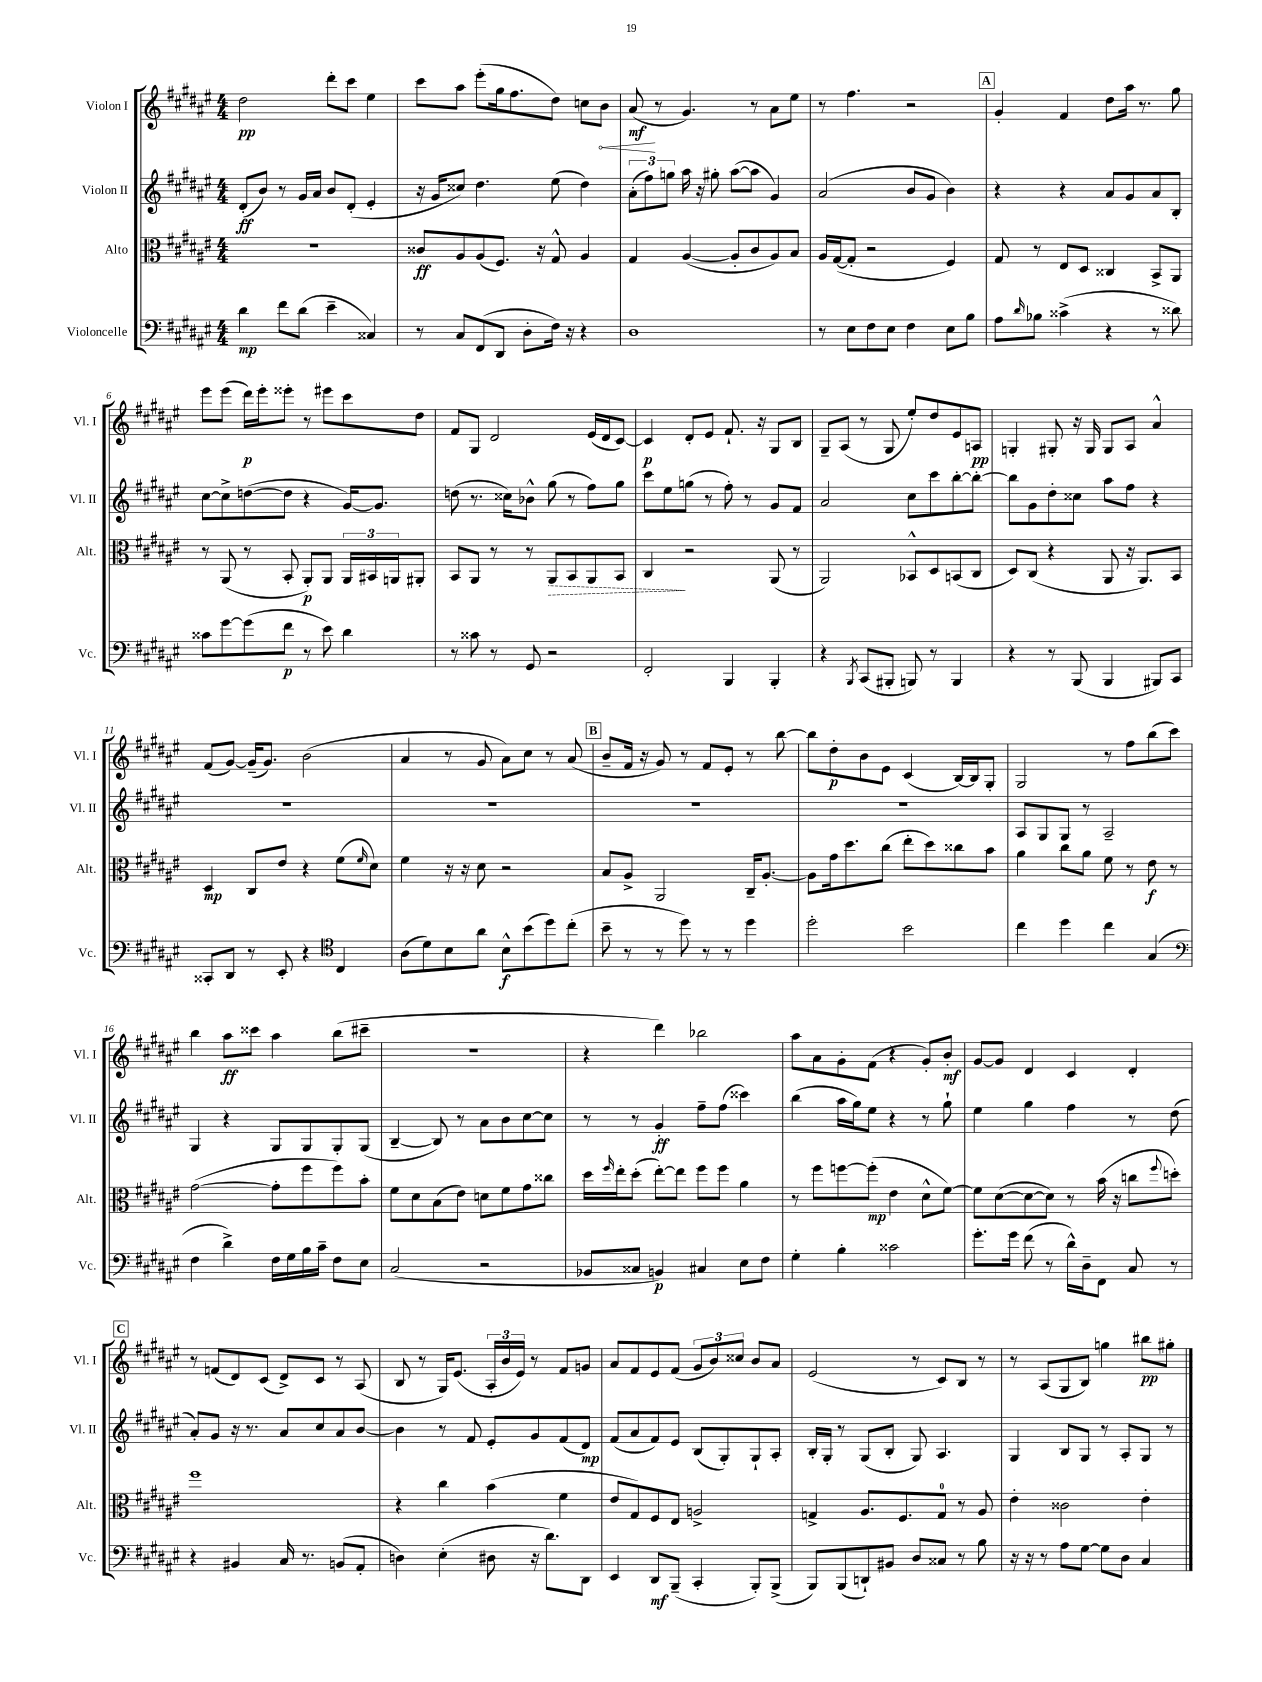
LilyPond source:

<<
\new StaffGroup <<
\new Staff = "s0" \with { instrumentName = "Violon I" shortInstrumentName = "Vl. I" } {
    \clef treble \key fis \major \numericTimeSignature \time 4/4
    dis''2\pp dis'''8-. cis'''8 eis''4 |
    cis'''8 ais''8 eis'''8-.( gis''16 fis''8. dis''8) c''8 \once \override Hairpin.circled-tip = ##t b'8\< |
    ais'8\mf\!( r8 gis'4.) r8 ais'8 eis''8 |
    r8 fis''4. r2 |
    \mark \markup { \box "A" } gis'4-. fis'4 dis''8 ais''16 r8. gis''8 |
    eis'''8 eis'''8( dis'''16\p) eis'''16-. eisis'''8-. r8 eis'''8 cis'''8 dis''8 |
    fis'8 gis8 dis'2 eis'16( dis'16 cis'8~) |
    cis'4\p dis'8-. eis'8 fis'8.-! r16 gis8 b8 |
    gis8-- ais8( r8 gis8 eis''8-.) dis''8 eis'8 a8\pp |
    g4-. gis8-. r16 gis16 gis8 ais8 ais'4-^ |
    fis'8( gis'8~) gis'16--( gis'8.) b'2( |
    ais'4 r8 gis'8 ais'8) cis''8 r8 ais'8( |
    \mark \markup { \box "B" } b'8-- fis'16 r16 gis'8) r8 fis'8 eis'8-. r8 b''8~ |
    b''8 dis''8-.\p b'8 eis'8 cis'4( b16~) b16 gis8-. |
    gis2 r8 fis''8 b''8( cis'''8) |
    b''4 ais''8\ff cisis'''8 ais''4 b''8( cis'''8-- |
    R1 |
    r4 dis'''4) bes''2 |
    ais''8 ais'8 gis'8-. fis'8( r4 gis'8-.) b'8-.\mf |
    gis'8~ gis'8 dis'4 cis'4 dis'4-. |
    \mark \markup { \box "C" } r8 f'8( dis'8) cis'8( dis'8->) cis'8 r8 ais8( |
    b8 r8 gis16) eis'8.( \tuplet 3/2 { ais16-. b'16 eis'16) } r8 fis'8 g'8 |
    ais'8 fis'8 eis'8 fis'8( \tuplet 3/2 { gis'8 b'8) cisis''8 } b'8 ais'8 |
    eis'2( r8 cis'8) b8 r8 |
    r8 ais8( gis8 b8) g''4 bis''8\pp gis''8-. \bar "|." |
}
\new Staff = "s1" \with { instrumentName = "Violon II" shortInstrumentName = "Vl. II" } {
    \clef treble \key fis \major \numericTimeSignature \time 4/4
    dis'8-.\ff( b'8) r8 gis'16 ais'16 b'8 dis'8-.( eis'4-. |
    r16 gis'16 cisis''8) dis''4. eis''8( dis''4) |
    \tuplet 3/2 { ais'8-.( fis''8) g''8 } ais''16 r16 gis''8-. ais''8~( ais''8 gis'4) |
    ais'2( b'8 gis'8 b'4) |
    \mark \markup { \box "A" } r4 r4 ais'8 gis'8 ais'8 b8-. |
    cis''8~ cis''8-> d''8~( d''8 r4 gis'16~) gis'8. |
    d''8( r8. cisis''16) bes'8-^ gis''8( r8 fis''8) gis''8 |
    cis'''8 eis''8 g''8( r8 fis''8-.) r8 gis'8 fis'8 |
    ais'2 cis''8 cis'''8 b''8~-. b''8~-. |
    b''8 gis'8 dis''8-. cisis''8 ais''8 fis''8 r4 |
    R1 |
    R1 |
    \mark \markup { \box "B" } R1 |
    R1 |
    ais8 gis8 gis8 r8 ais2-- |
    gis4 r4 gis8 gis8 gis8-. gis8( |
    b4~-- b8) r8 ais'8 b'8 cis''8~ cis''8 |
    r8 r8 gis'4-.\ff fis''8-- fis''8( cisis'''4) |
    b''4( ais''16 gis''16) eis''8 r4 r8 gis''8-! |
    eis''4 gis''4 fis''4 r8 dis''8( |
    \mark \markup { \box "C" } ais'8-.) gis'8 r16 r8. ais'8 cis''8 ais'8 b'8~ |
    b'4 r8 fis'8 eis'8-. gis'8 fis'8( dis'8\mp) |
    fis'8( ais'8 fis'8) eis'8 b8( gis8-.) gis8-! ais8-. |
    b16-. gis16-. r8 gis8( b8-. gis8) ais4. |
    gis4 b8 gis8 r8 ais8-. gis8 r8 \bar "|." |
}
\new Staff = "s2" \with { instrumentName = "Alto" shortInstrumentName = "Alt." } {
    \clef alto \key fis \major \numericTimeSignature \time 4/4
    R1 |
    cisis'8\ff ais8 ais8( fis8.) r16 gis8-^ ais4 |
    gis4 ais4~( ais8-. cis'8 ais8) b8 |
    ais16 gis16~( gis8-. r2 fis4) |
    \mark \markup { \box "A" } gis8 r8 eis8 dis8 cisis4 b,8-> ais,8 |
    r8 ais,8( r8 b,8-. ais,8-.\p) ais,8 \tuplet 3/2 { ais,16 bis,16 a,16 } ais,8-. |
    b,8 ais,8 r8 r8 \once \override Hairpin.style = #'dashed-line ais,8\> b,8 ais,8 b,8 |
    cis4\! r2 ais,8( r8 |
    ais,2) bes,8-^ dis8 b,8( cis8 |
    dis8) cis8( r4 ais,8 r16 ais,8.) b,8 |
    dis4\mp cis8 eis'8 r4 fis'8( \grace { fis'16 } dis'8) |
    fis'4 r16 r16 dis'8 r2 |
    \mark \markup { \box "B" } b8 ais8-> ais,2 cis16-- ais8.~-. |
    ais8 gis'16 dis''8. cis''8( eis''8-. dis''8) cisis''8 b'8 |
    ais'4 cis''8 ais'8 fis'8 r8 eis'8\f r8 |
    gis'2~( gis'8-. fis''8 fis''8) b'8-. |
    fis'8 dis'8 b8( eis'8) d'8 fis'8 gis'8 cisis''8 |
    dis''16 \grace { fis''16 } eis''16-. dis''8-.( eis''8~-.) eis''8 fis''8 fis''8 ais'4 |
    r8 fis''8 f''8~ f''8-.\mp( eis'4 dis'8-^ fis'8~) |
    fis'8 dis'8~( dis'8~ dis'8) r8 b'16( r16 c''8 \appoggiatura { fis''8 } d''8-.) |
    \mark \markup { \box "C" } fis''1 |
    r4 cis''4 b'4( fis'4 |
    eis'8 gis8) fis8 eis8 a2-> |
    g4-> ais8. fis8. g8-0 r8 ais8 |
    eis'4-. cisis'2 eis'4-. \bar "|." |
}
\new Staff = "s3" \with { instrumentName = "Violoncelle" shortInstrumentName = "Vc." } {
    \clef bass \key fis \major \numericTimeSignature \time 4/4
    dis'4\mp fis'8 dis'8( eis'4-- cisis4) |
    r8 cis8 fis,8( dis,8 dis8-. fis16) r16 r4 |
    dis1 |
    r8 eis8 fis8 eis8 fis4 eis8 b8 |
    \mark \markup { \box "A" } ais8 \grace { dis'16 } bes8 cisis'4->( r4 r8 disis'8) |
    cisis'8 gis'8~ gis'8( fis'8\p r8 eis'8) dis'4 |
    r8 cisis'8 r8 gis,8 r2 |
    fis,2-. b,,4 b,,4-. |
    r4 \acciaccatura { b,,8 } cis,8( bis,,8-. b,,8) r8 b,,4 |
    r4 r8 b,,8( b,,4 bis,,8) cis,8 |
    cisis,8-. dis,8 r8 eis,8-. r4 \clef tenor cis4 |
    ais8( dis'8) b8 ais'8 b8-^\f b'8( dis''8) cis''8-.( |
    \mark \markup { \box "B" } b'8-- r8 r8 dis''8) r8 r8 dis''4 |
    dis''2-. b'2 |
    cis''4 dis''4 cis''4 gis4( |
    \clef bass fis4 dis'4->) fis16 gis16 b16 cis'16-- fis8 eis8 |
    cis2( r2 |
    bes,8 cisis8 b,4\p) cis4 eis8 fis8 |
    gis4-. b4-. cisis'2 |
    gis'8.-. gis'16 fis'8( r8 dis'16-^) dis16-- fis,8 cis8 r8 |
    \mark \markup { \box "C" } r4 bis,4 cis16 r8. b,8( ais,8-. |
    d4) eis4-.( dis8 r16 dis'8.) dis,8 |
    eis,4 dis,8\mf b,,8--( cis,4-. b,,8-.) b,,8->( |
    b,,8) b,,8( d,8-!) bis,8 dis8 cisis8 r8 b8 |
    r16 r16 r8 ais8 gis8~ gis8 dis8 cis4 \bar "|." |
}
>>
>>
